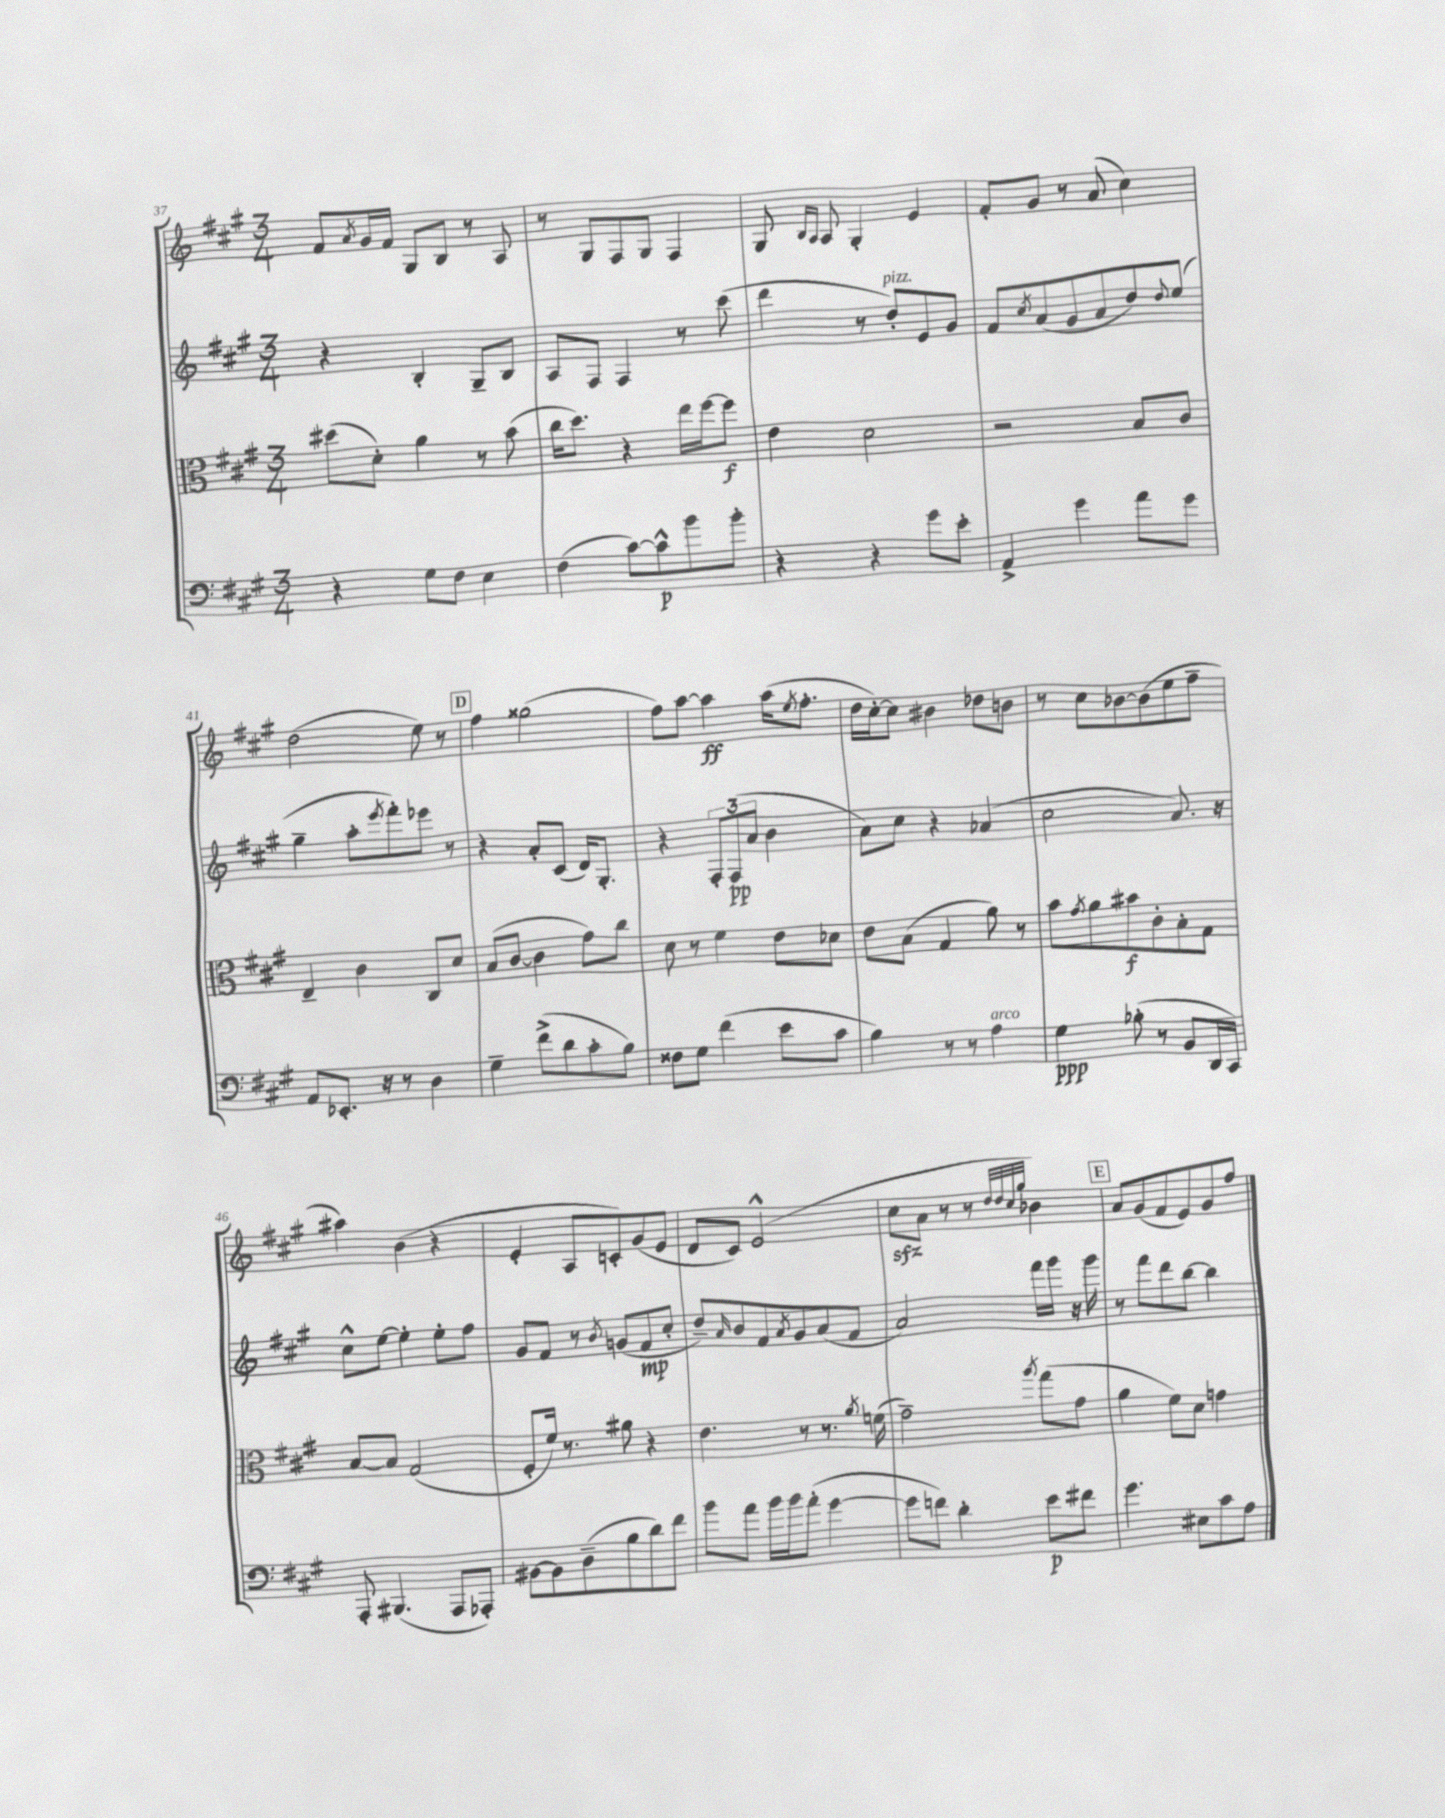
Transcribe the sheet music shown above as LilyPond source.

<<
\new StaffGroup <<
\new Staff = "s0" {
    \clef treble \key a \major \numericTimeSignature \time 3/4
    fis'8 \acciaccatura { a'8 } gis'16 fis'16 gis8 b8 r8 a8 |
    r8 gis8 fis8 gis8 fis4 |
    gis8 \grace { b16 a16 } a8 gis4-. e'4 |
    fis'8-. gis'8 r8 a'8( cis''4) |
    d''2( e''8) r8 |
    \mark \markup { \box "D" } fis''4 gisis''2( |
    fis''8) a''8~ a''4\ff a''16( \acciaccatura { e''8 } fis''8.-. |
    d''16 cis''16~-.) cis''8 bis'4 des''8 b'8 |
    r8 cis''8 bes'8~ bes'8( e''8 fis''8-- |
    ais''4) b'4( r4 |
    e'4-. a8 c'8-.) gis'8( e'8 |
    d'8 cis'8) e'2-^( |
    cis''8\sfz a'8 r8 r8 \grace { d''32 d''32 cis''32 gis''32 } bes'4) |
    \mark \markup { \box "E" } a'8 gis'8( fis'8 e'8) gis'8 fis''8 \bar "|." |
}
\new Staff = "s1" {
    \clef treble \key a \major \numericTimeSignature \time 3/4
    r4 b4-. gis8-- b8 |
    a8 fis8 fis4 r8 cis'''8( |
    d'''4 r8 d''8-.^\markup { \italic "pizz." }) e'8 gis'8 |
    fis'8 \acciaccatura { cis''8 } a'8( gis'8 a'8 d''8) \appoggiatura { d''8 } e''8( |
    gis''4-- a''8-. \acciaccatura { e'''8 } fis'''8-.) ees'''8 r8 |
    \mark \markup { \box "D" } r4 a'8-. cis'8( d'16) gis8.-. |
    r4 \tuplet 3/2 { fis8-. fis8\pp( a'8 } b'4 |
    a'8) cis''8 r4 aes'4( |
    cis''2 a'8.) r16 |
    cis''8-^ e''8~ e''4-. e''8-. fis''8 |
    gis'8 fis'8 r8 \acciaccatura { b'8 } g'8( fis'8\mp cis''8-. |
    d''8--) \grace { a'16 } b'8 fis'8 \acciaccatura { a'8 } gis'8 a'8( fis'8 |
    a'2) fis'''16 gis'''16 r16 gis'''16 |
    \mark \markup { \box "E" } r8 fis'''8 d'''8 b''8~ b''4 \bar "|." |
}
\new Staff = "s2" {
    \clef alto \key a \major \numericTimeSignature \time 3/4
    dis''8( d'8-.) a'4 r8 b'8( |
    cis''16 d''8.) r4 e''16 fis''16~ fis''8\f |
    e'4 d'2 |
    r2 b8 cis'8 |
    e4-- cis'4 cis8 d'8 |
    \mark \markup { \box "D" } b8( cis'8~ cis'4 gis'8) cis''8 |
    d'8 r8 fis'4 e'8 des'8 |
    e'8 b8( gis4 a'8) r8 |
    b'8 \acciaccatura { gis'8 } a'8 bis'8\f cis'8-. b8-. gis8 |
    b8~ b8 gis2( |
    fis8-. fis'16) r8. ais'8 r4 |
    e'4. r8 r8. \acciaccatura { a'8 } f'16( |
    gis'2--) \acciaccatura { a''8 } gis''8( gis'8 |
    \mark \markup { \box "E" } a'4 fis'8) d'8 g'4 \bar "|." |
}
\new Staff = "s3" {
    \clef bass \key a \major \numericTimeSignature \time 3/4
    r4 gis8 fis8 e4 |
    fis4( cis'8~) cis'8-^\p b'8 b'8-. |
    r4 r4 gis'8 e'8-. |
    a,4-> gis'4 a'8 gis'8 |
    a,8 ees,8.-. r16 r8 d4 |
    \mark \markup { \box "D" } gis4-- fis'8->( d'8 cis'8-. b8) |
    fisis8 gis8 fis'4( e'8 cis'8 |
    b4) r8 r8 a4^\markup { \italic "arco" } |
    gis4\ppp bes8-.( r8 b,8 d,16 cis,16) |
    a,,8-. bis,,4.( a,,8 aes,,8-.) |
    bis,8~ bis,8 d8--( b8 d'8) fis'8 |
    b'8 a'8 b'16 b'16 a'8-.( gis'4~ |
    gis'8 f'8) d'4-. e'8\p fis'8 |
    \mark \markup { \box "E" } gis'4. eis8 cis'8 a8 \bar "|." |
}
>>
>>
\layout { \context { \Score currentBarNumber = #37 } }
